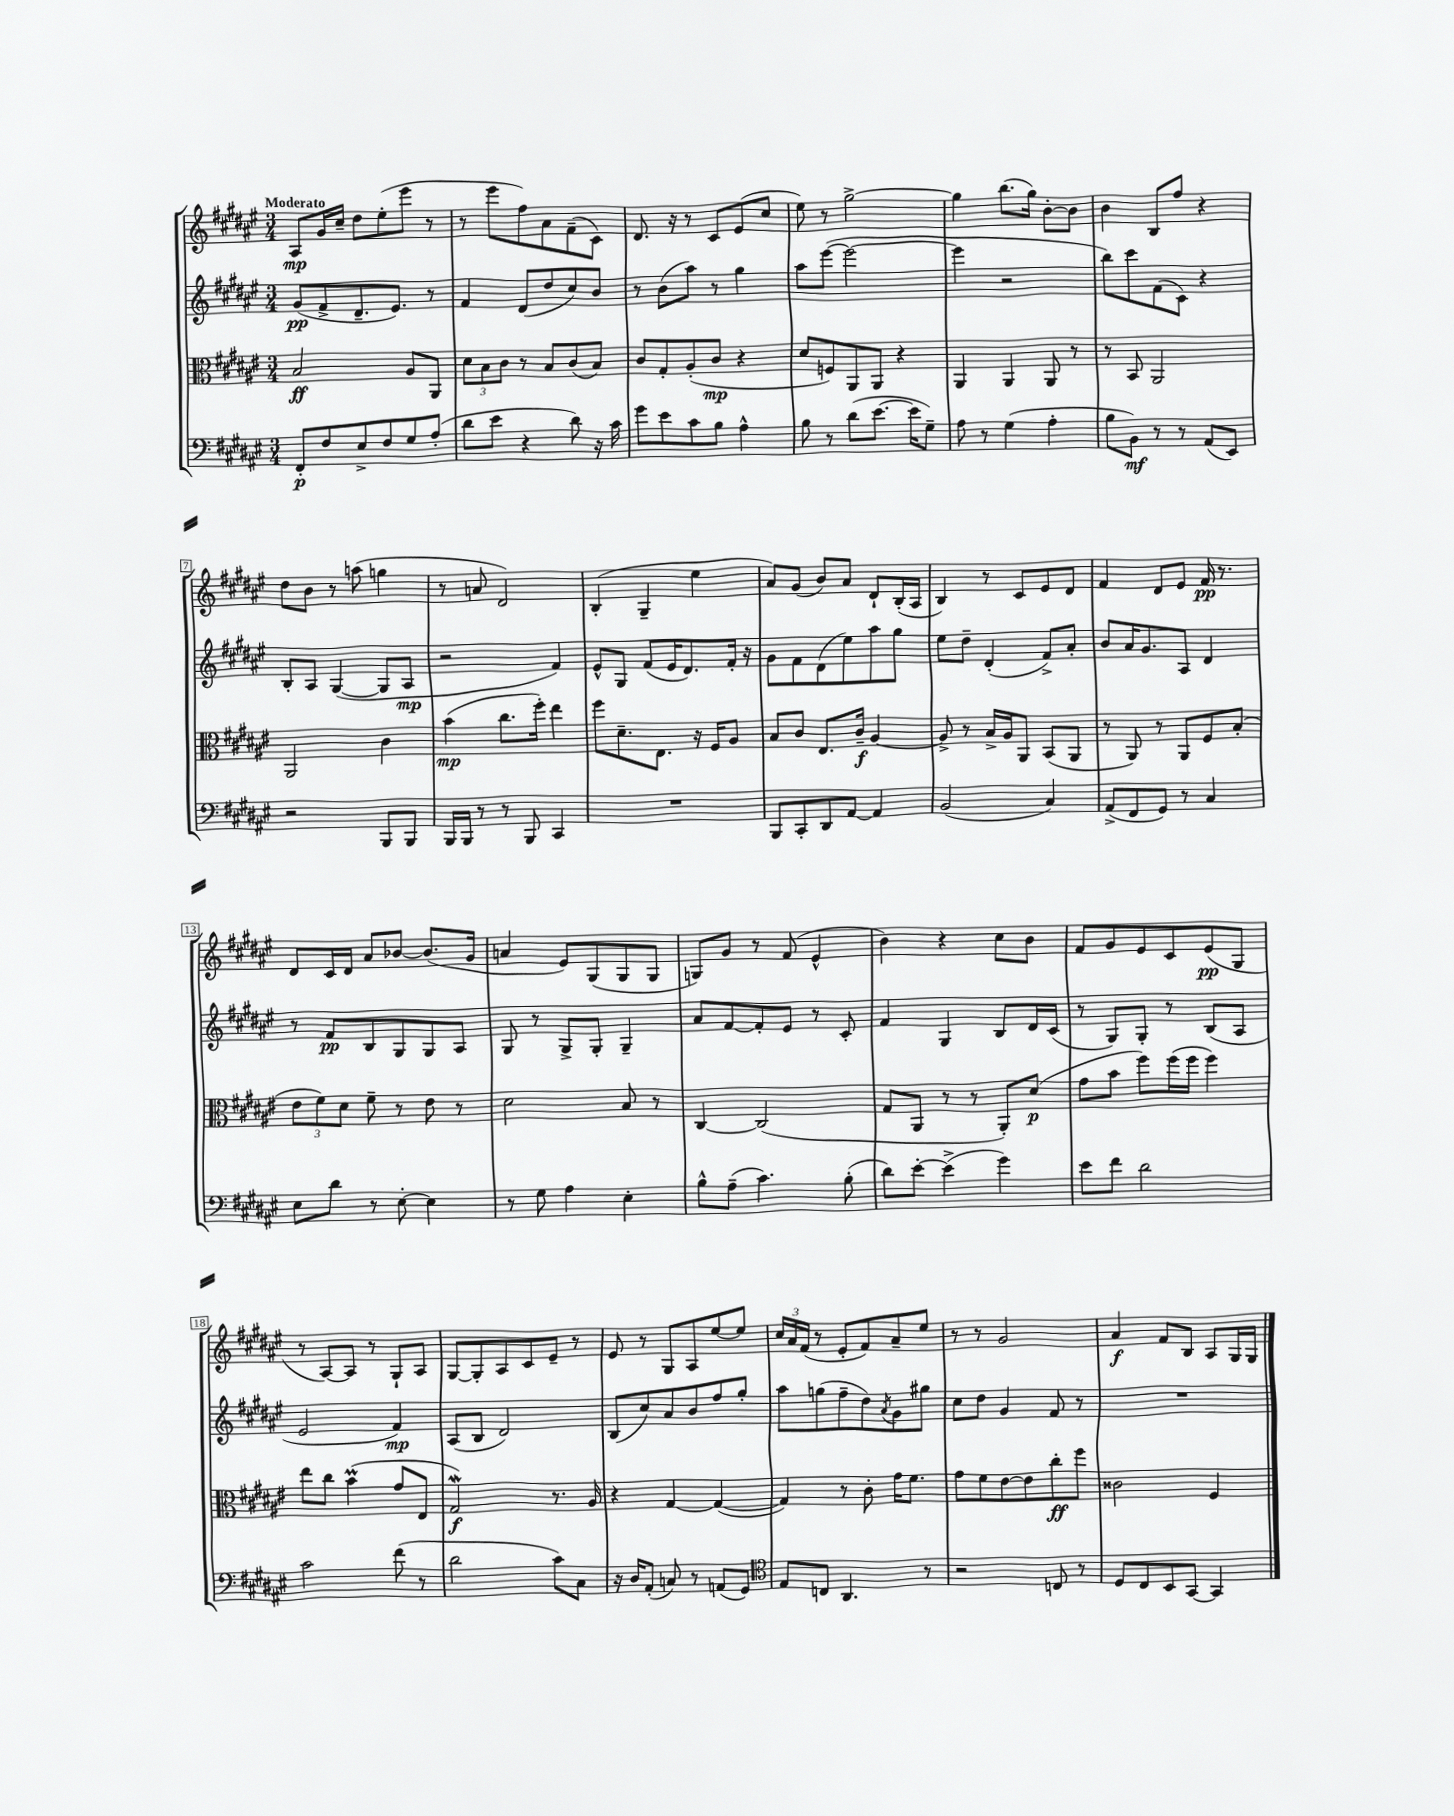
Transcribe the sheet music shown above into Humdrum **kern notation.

**kern	**kern	**kern	**kern
*staff4	*staff3	*staff2	*staff1
*clefF4	*clefC3	*clefG2	*clefG2
*k[f#c#g#d#a#e#]	*k[f#c#g#d#a#e#]	*k[f#c#g#d#a#e#]	*k[f#c#g#d#a#e#]
*M3/4	*M3/4	*M3/4	*M3/4
8FF#'	2B	(8g#	8A#
8F#	.	8f#^	16g#
.	.	.	16cc#~
8E#^	.	8.d#~	8dd#
8F#	.	.	(8ee#'
.	.	8.e#)	.
8G#	8A#	.	8eee#
(8A#'	8AA#	8r	8r
=	=	=	=
8d#	12d#	4f#	8r
.	12B	.	.
8e#	.	.	8eee#
.	12c#	.	.
4r	8r	(8d#	8ff#)
.	8B	8dd#	8a#
8d#)	(8c#	8cc#)	(8f#~
16r	8B)	8b	8c#)
16c#	.	.	.
=	=	=	=
8g#	8c#	8r	8.d#
8e#	8G#'	(8b	.
.	.	.	16r
8c#	(8A#'	8aa#)	8r
8B	8c#	8r	8c#
4A#^^	4r	4gg#	(8e#
.	.	.	8cc#
=	=	=	=
8B	8d#	8aa#	8ee#)
8r	8F)	([8eee#	8r
(8d#	8AA#	2eee#_	[2gg#^
[8.e#	8AA#	.	.
.	4r	.	.
16e#]	.	.	.
8G#~)	.	.	.
=	=	=	=
8A#	4AA#	4eee#]	4gg#]
8r	.	.	.
(4G#	4AA#	2r	(8.bb
.	.	.	16gg#)
4A#'	8AA#	.	[8b'
.	8r	.	8b]
=	=	=	=
8B	8r	8bb)	4b
8BB)	8BB	8ccc#	.
8r	2AA#	(8f#	8B
8r	.	8c#)	8ff#
(8AA#	.	4r	4r
8EE#)	.	.	.
=	=	=	=
2r	2AA#	8B'	8dd#
.	.	8A#	8b
.	.	([4G#	8r
.	.	.	(8aa
8BBB	4c#	8G#]	4gg
8BBB	.	8A#	.
=	=	=	=
16BBB	(4b	2r	8r
16BBB	.	.	.
8r	.	.	8a
8r	8.cc#	.	2d#)
8BBB	.	.	.
.	16ff#')	.	.
4CC#	4ee#	4f#)	.
=	=	=	=
2.r	8ff#	8e#^^	(4B'
.	8.d#~	8G#	.
.	.	(8f#	4G#~
.	8.E#	.	.
.	.	16e#	.
.	.	8.d#)	.
.	16r	.	4ee#
.	16F#	.	.
.	8A#	16f#'	.
.	.	16r	.
=	=	=	=
8BBB	8B	8g#	8a#)
8CC#'	8c#	8f#	(8g#
8DD#	8.E#	(8d#	8b)
[8AA#	.	8ee#)	8a#
.	16c#~	.	.
4AA#]	[4A#	8aa#	8d#`
.	.	8gg#	(16B'
.	.	.	16A#
=	=	=	=
(2BB	8A#^]	8ee#	4B)
.	8r	8dd#~	.
.	16B^	(4d#'	8r
.	16A#	.	.
.	8AA#	.	8c#
4C#)	(8BB	8f#^)	8e#
.	8AA#	8a#'	8d#
=	=	=	=
(8AA#^	8r	8b	4f#
8FF#	8AA#)	16a#	.
.	.	8.g#	.
8GG#)	8r	.	8d#
8r	8AA#	8A#	8e#
4C#	8F#	4d#	16f#
.	.	.	8.r
.	(8B'	.	.
=	=	=	=
8E#	12e#	8r	8d#
.	12f#)	.	.
8d#	.	8f#	16c#
.	12d#	.	.
.	.	.	16d#
8r	8f#~	8B	8a#
[8E#'	8r	8G#	[8b-
4E#]	8e#	8G#	(8.b-]
.	8r	8A#	.
.	.	.	16g#
=	=	=	=
8r	2d#	8G#	4a
8G#	.	8r	.
4A#	.	8G#^	8e#)
.	.	8G#'	(8G#
4E#'	8B	4G#~	8G#
.	8r	.	8G#
=	=	=	=
8B^^	[4C#	8a#	8G)
(8A#~	.	[8f#	8g#
4.c#)	(2C#]	8f#']	8r
.	.	8e#	(8f#
.	.	8r	4e#^^
(8B'	.	8c#'	.
=	=	=	=
8d#)	8G#	4f#	4b)
[8e#'	8AA#	.	.
(4e#^]	8r	4G#	4r
.	8r	.	.
4g#)	8AA#')	8B	8cc#
.	(8d#	16d#	8b
.	.	(16c#	.
=	=	=	=
8e#	8g#	8r	8f#
8f#	8b	8G#)	8g#
2d#	8ff#)	8G#'	8e#
.	(16ff#	8r	8c#
.	16ff#	.	.
.	4ff#)	(8B	(8e#
.	.	8A#	8G#
=	=	=	=
2c#	8ee#	2e#	8r
.	8cc#	.	[8A#)
.	(4b	.	8A#]
.	.	.	8r
(8f#	8g#	4f#)	8G#`
8r	8E#	.	8A#
=	=	=	=
2d#	2G#)	(8A#	[8G#
.	.	8B	8G#']
.	.	2d#)	8A#
.	.	.	8c#
8c#)	8.r	.	8e#~
8C#	.	.	8r
.	16A#	.	.
=	=	=	=
16r	4r	(8B	8e#
16D#	.	.	.
(8AA#'	.	8cc#)	8r
8C)	[4G#	8a#	8G#
8r	.	8b	8A#
(8AA	(4G#_	8ff#	[8ee#
8GG#)	.	8gg#'	8ee#]
=	=	=	=
*clefC4	*	*	*
8E#	4G#])	8aa#	24cc#
.	.	.	24a#
.	.	.	(24f#
8C	.	(8gg	8r
4.AA#	8r	8ff#~	8e#'
.	8c#'	8dd#)	8f#)
.	.	8qa#	.
.	16g#	8g#	8a#~
.	8.f#	.	.
8r	.	8gg#	8ee#
=	=	=	=
2r	8g#	8cc#	8r
.	8f#	8dd#	8r
.	[8e#	4g#	2g#
.	8e#]	.	.
8C	8cc#'	8f#	.
8r	8ff#	8r	.
=	=	=	=
8D#	2c##	2.r	4a#
8C#	.	.	.
8BB	.	.	8f#
[8GG#	.	.	8B
4GG#]	4F#	.	8A#
.	.	.	16G#
.	.	.	16G#
==	==	==	==
*-	*-	*-	*-
